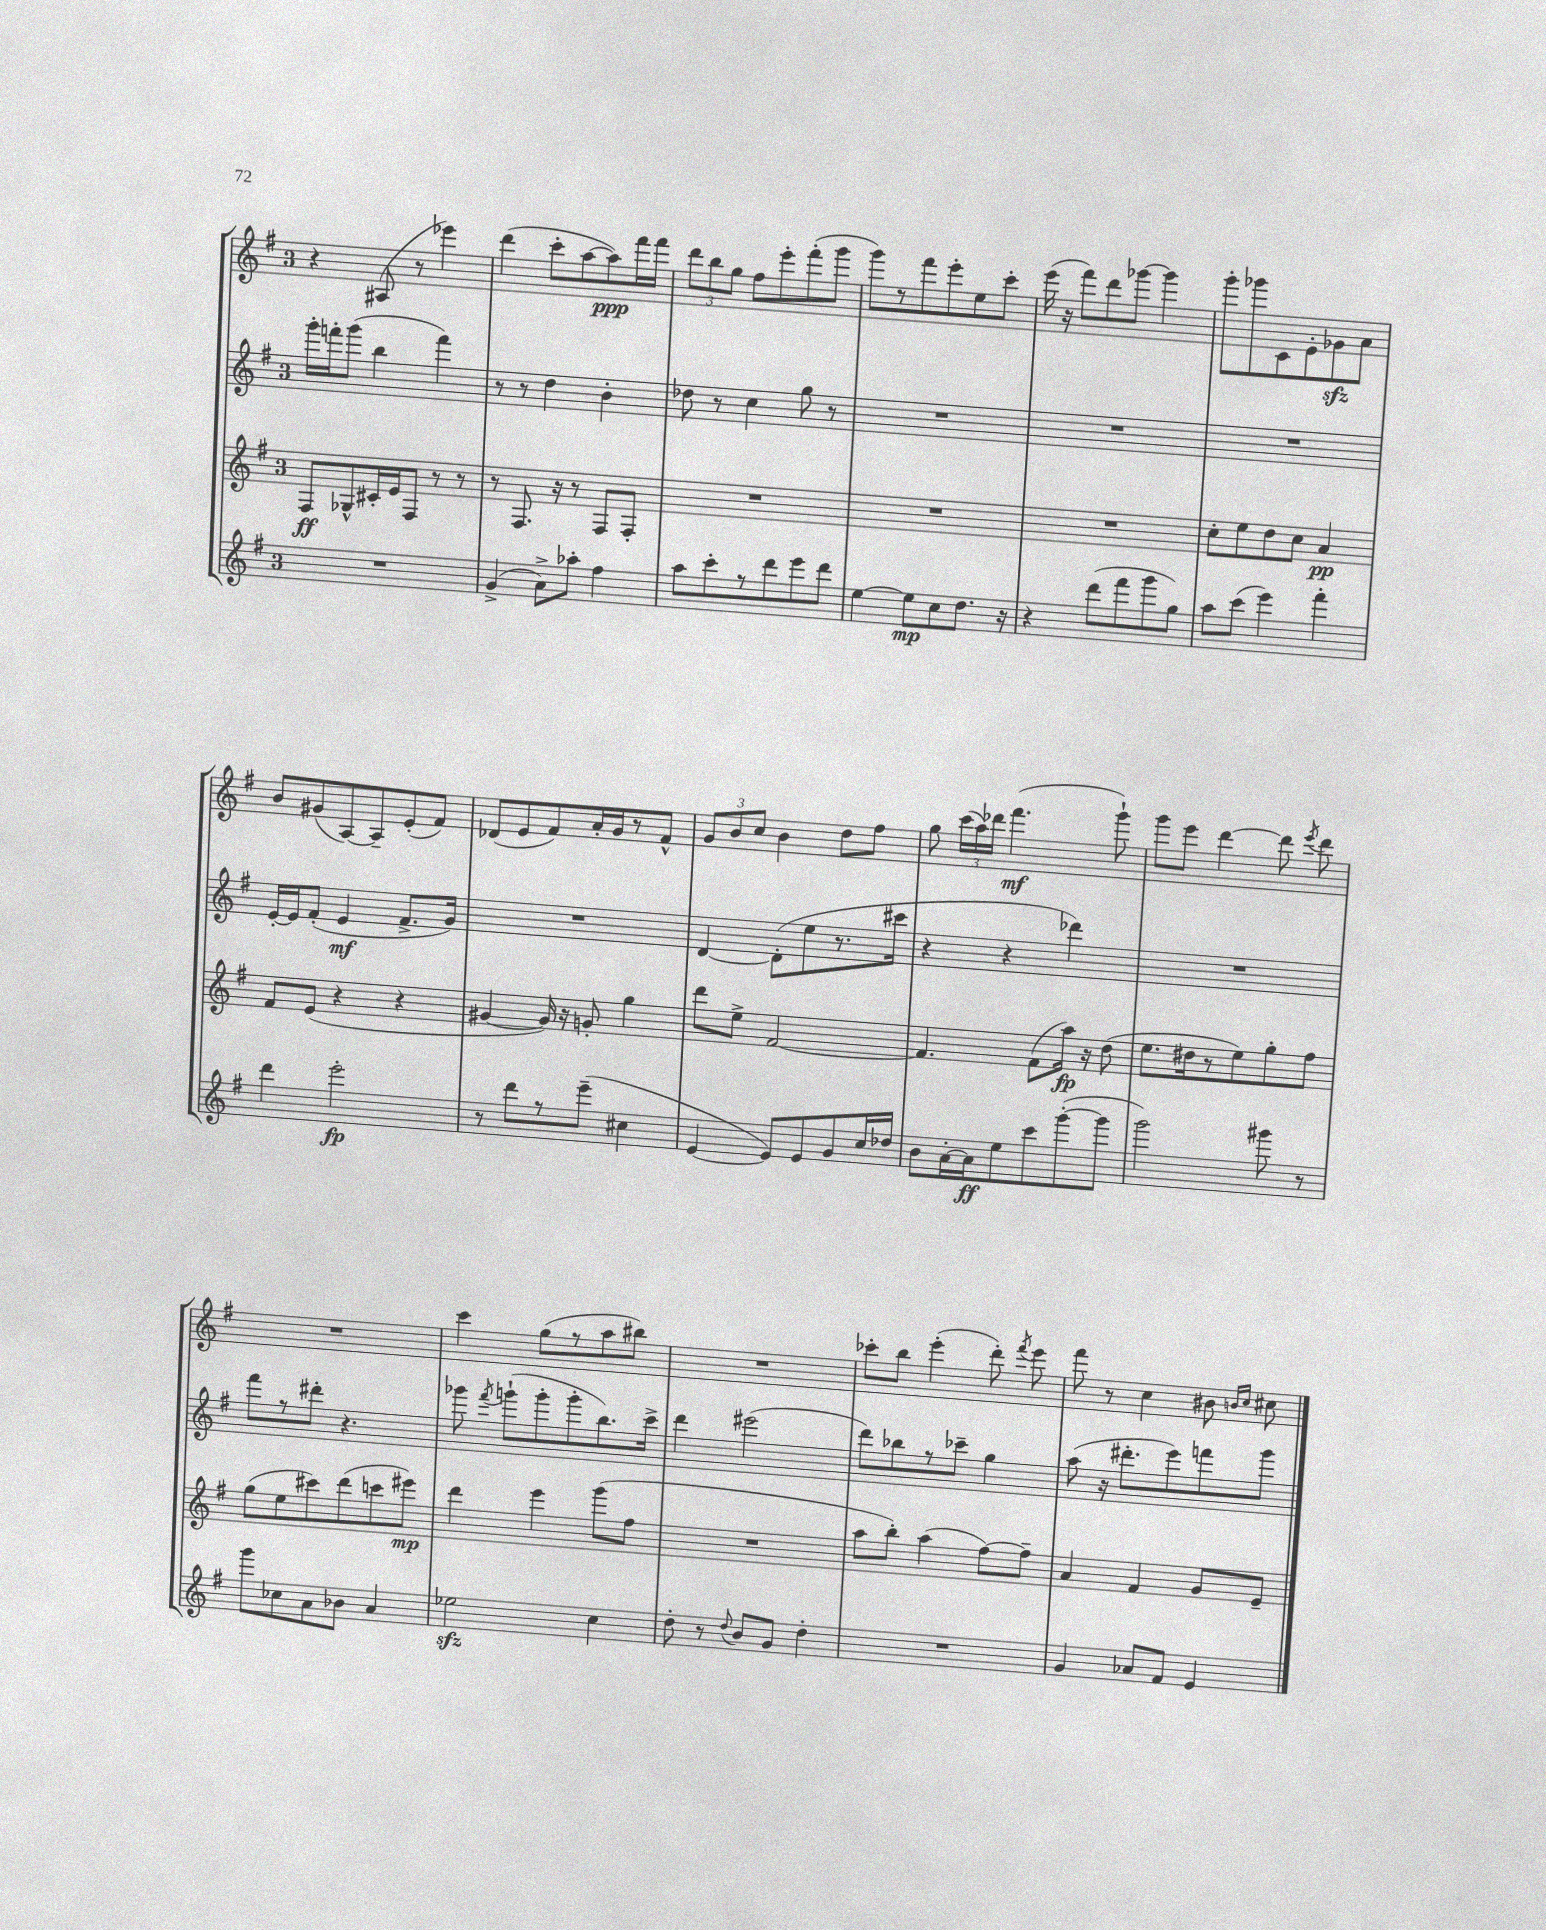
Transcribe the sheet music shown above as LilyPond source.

<<
\new StaffGroup <<
\new Staff = "s0" {
    \clef treble \key g \major \once \override Staff.TimeSignature.style = #'single-digit \time 3/4
    \autoBeamOff r4 ais8( r8 ees'''4) |
    d'''4( c'''8[-. a''8~ a''8\ppp) fis'''16 fis'''16] |
    \tuplet 3/2 { d'''8[ b''8 g''8] } fis''8[ e'''8-. fis'''8-.( g'''8] |
    g'''8[) r8 fis'''8 e'''8-. e''8 c'''8]-. |
    e'''16( r16 fis'''8[) d'''8 ges'''8]~ ges'''4 |
    g'''8[-. ges'''8 c'8 e'8-. ges'8\sfz a'8] |
    b'8[ gis'8( a8~) a8-- e'8-.( fis'8]) |
    des'8[( e'8 fis'8) a'16-. g'16 r8 fis'8]-^ |
    \tuplet 3/2 { g'8[ b'8 c''8] } b'4 d''8[ fis''8] |
    g''8 \tuplet 3/2 { c'''16[( a''16) des'''16] } fis'''4.\mf( g'''8-!) |
    g'''8[ e'''8] d'''4~ d'''8 \acciaccatura { e'''8 } d'''8 |
    R2. |
    c'''4 g''8[( r8 a''8 bis''8]) |
    R2. |
    ces'''8[-. b''8] e'''4-.( d'''8-.) \acciaccatura { fis'''8 } e'''8 |
    fis'''8 r8 c''4 bis'8 \grace { b'16[ c''16] } cis''8 \bar "|." |
}
\new Staff = "s1" {
    \clef treble \key g \major \once \override Staff.TimeSignature.style = #'single-digit \time 3/4
    \autoBeamOff g'''16[-. f'''16-. g'''8]( b''4 f'''4) |
    r8 r8 d''4 b'4-. |
    des''8 r8 c''4 g''8 r8 |
    R2. |
    R2. |
    R2. |
    e'16[~-. e'16 fis'8]-.( e'4\mf fis'8.[-> g'16]) |
    R2. |
    d'4~ d'8[-.( e''8 r8. cis'''16] |
    r4 r4 des'''4) |
    R2. |
    fis'''8[ r8 dis'''8]-. r4. |
    ges'''8 \acciaccatura { fis'''8 } g'''8[-!( g'''8-. g'''8-. b''8.) c'''16]-> |
    d'''4 eis'''2( |
    d'''8[) bes''8 r8 ces'''8]-- g''4 |
    a''8( r16 dis'''8.[-. e'''8) f'''8 g'''8] \bar "|." |
}
\new Staff = "s2" {
    \clef treble \key g \major \once \override Staff.TimeSignature.style = #'single-digit \time 3/4
    \autoBeamOff fis8[\ff ges8-^ cis'16-. e'16 fis8] r8 r8 |
    r8 fis8. r16 r8 fis8[ fis8]-. |
    R2. |
    R2. |
    R2. |
    c''8[-. e''8 d''8 c''8] a'4\pp |
    fis'8[ e'8]( r4 r4 |
    gis'4~ gis'16) r16 g'8-. g''4 |
    d'''8[ e''8]-> fis'2~ |
    fis'4. fis'8[( a''16]\fp) r16 d''8( |
    e''8.[ dis''16 r8 e''8) g''8-. fis''8] |
    g''8[( e''8 cis'''8) d'''8( c'''8 eis'''8]\mp) |
    d'''4 e'''4 g'''8[( fis''8] |
    R2. |
    a''8[ b''8]-.) a''4( fis''8[~) fis''8]-- |
    a'4 fis'4 g'8[ e'8]-- \bar "|." |
}
\new Staff = "s3" {
    \clef treble \key g \major \once \override Staff.TimeSignature.style = #'single-digit \time 3/4
    \autoBeamOff R2. |
    g'4->( a'8[->) aes''8]-. fis''4 |
    a''8[ c'''8-. r8 d'''8 e'''8 d'''8] |
    e''4~ e''8[\mp c''8 d''8.] r16 |
    r4 d'''8[( fis'''8 g'''8 g''8]) |
    a''8[ c'''8]( e'''4) fis'''4-. |
    d'''4 e'''2-.\fp |
    r8 d'''8[ r8 e'''8]--( cis''4 |
    e'4~ e'8[) e'8 g'8 c''16 des''16] |
    b'8[ a'16~-. a'16\ff e''8 c'''8 g'''8~-.( g'''8] |
    g'''2) gis'''8 r8 |
    g'''8[ ces''8 a'8 bes'8] a'4 |
    ees''2\sfz c''4 |
    d''8-. r8 \appoggiatura { d''8 } b'8[ g'8] d''4-. |
    R2. |
    g'4 aes'8[ fis'8] e'4 \bar "|." |
}
>>
>>
\layout { \context { \Score \remove "Bar_number_engraver" } }
